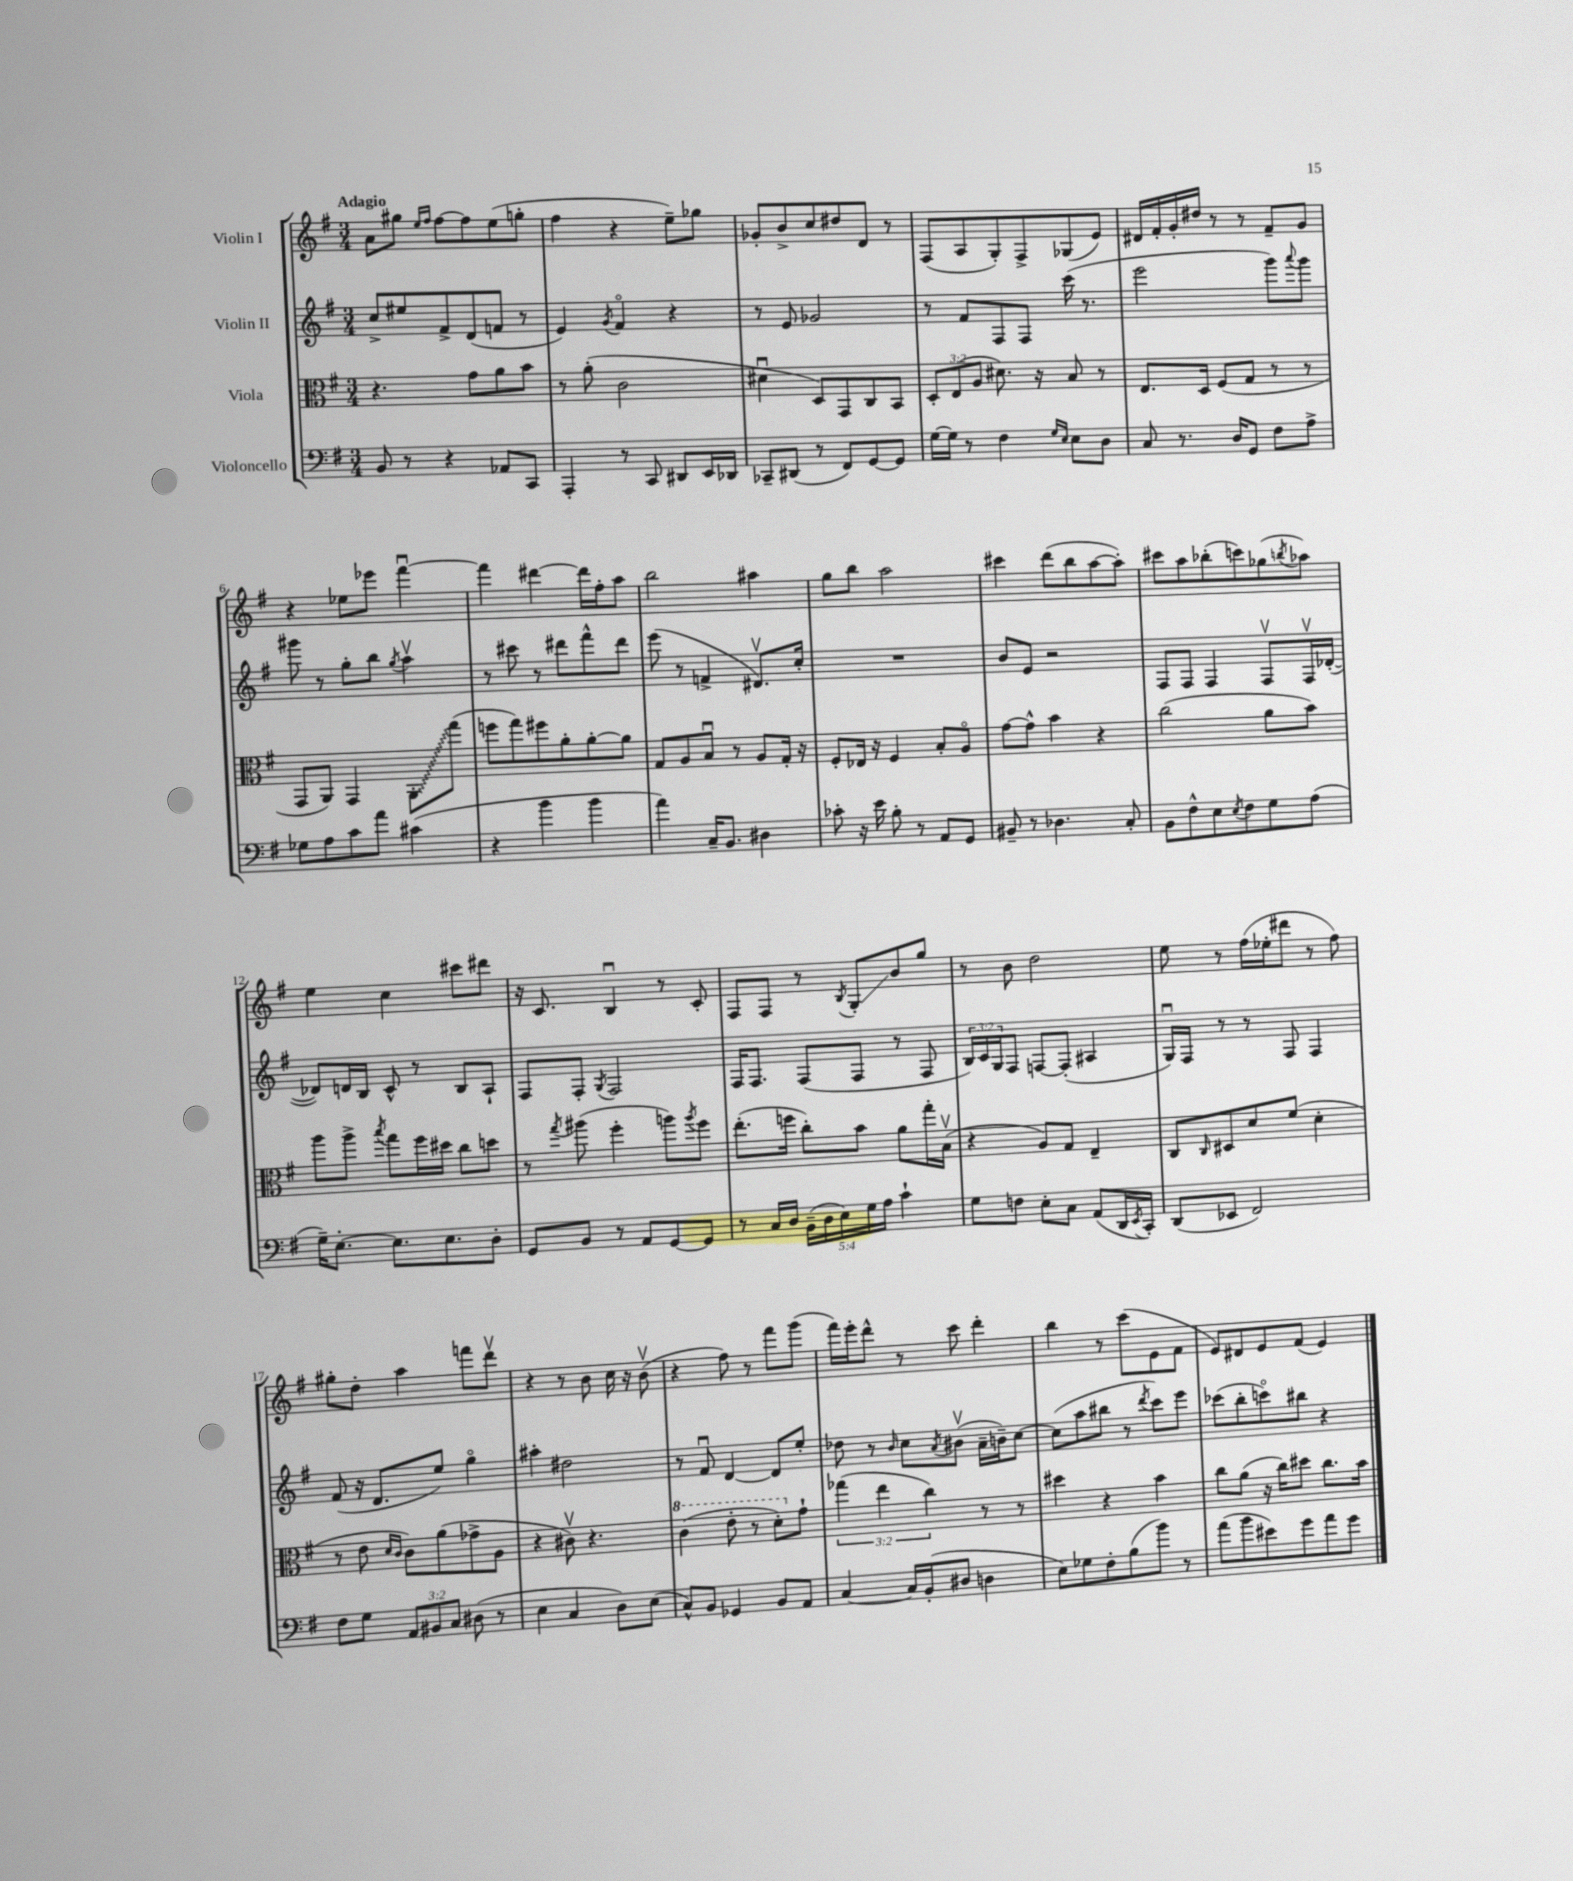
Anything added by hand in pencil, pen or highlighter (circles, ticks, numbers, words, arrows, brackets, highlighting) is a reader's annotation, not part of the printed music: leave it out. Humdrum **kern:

**kern	**kern	**kern	**kern
*staff4	*staff3	*staff2	*staff1
*clefF4	*clefC3	*clefG2	*clefG2
*k[f#]	*k[f#]	*k[f#]	*k[f#]
*M3/4	*M3/4	*M3/4	*M3/4
8BB	4.r	8cc^	8a
8r	.	8ee#	8gg#
.	.	.	16qqee
.	.	.	16qqff#
4r	.	8f#^	[8ff#
.	8g	(8d	8ff#]
8AA-	8a	8f	(8ee
8CC	8b	8r	8gg'
=	=	=	=
4AAA'	8r	4e)	4ff#
.	(8a'	.	.
.	.	8qg	.
8r	2c	4f#o	4r
8CC	.	.	.
8DD#	.	4r	8ee~)
16EE	.	.	8gg-
16DD-	.	.	.
=	=	=	=
8CC-~	4d#u	8r	8g-'
(8DD#	.	8e	8b^
8r	8D)	2g-	8cc
8FF#)	8GG	.	8dd#
[8GG	8C	.	8d
8GG]	8BB	.	8r
=	=	=	=
[16G	12D'	8r	(8F#
16G]	.	.	.
.	(12E	.	.
8r	.	8f#	8A
.	12A	.	.
4F#	8.d#)	8F#	8G')
.	.	8F#	8F#^
.	16r	.	.
16qqG	.	.	.
16qqE	.	.	.
8E	8B	(16ccc	(8G-
.	.	8.r	.
8D	8r	.	8e)
=	=	=	=
8C	8.E	2eee	16d#
.	.	.	16f#'
8.r	.	.	16g'
.	16D	.	16dd#
.	(8F#	.	8r
16D	.	.	.
8GG	8G	.	8r
8F#	8r	8ggg)	8f#~
.	.	8qqaaa	.
8A^	8r	8ggg	8g
=	=	=	=
8G-	8GG	8ggg#	4r
8A	8AA)	8r	.
8c	4GG	8gg'	8ee-
8a	.	8bb	8eee-
.	.	8qgg	.
(4c#	8AA'	4aav	[4fff#u
.	(8gg	.	.
=	=	=	=
4r	8ff	8r	4fff#]
.	8gg)	8ccc#	.
4b	8ff#	8r	[4ddd#
.	8a'	8ddd#	.
4b	[8a'	8fff#^^	16ddd#]
.	.	.	16ff#'
.	8a]	8ddd#	8aa
=	=	=	=
4a)	8G	(8eee	2bb
.	8A	8r	.
16C~	8Bu	4f^	.
8.BB	.	.	.
.	8r	.	.
4D#	8A	8.d#v)	4aa#
.	16G'	.	.
.	16r	16cc'	.
=	=	=	=
8c-'	8F#'	2.r	8gg
16r	16E-	.	8bb
16e	16r	.	.
8B'	4F#	.	2aa
8r	.	.	.
8AA	8B'	.	.
8GG	8Ao	.	.
=	=	=	=
8BB#~	[8g	8b	4ccc#
8r	8g^^]	8e	.
4.D-	4b	2r	(8ddd
.	.	.	8bb
.	4r	.	[8aa
8C'	.	.	8aa'])
=	=	=	=
8BB	(2cc	8F#	8ccc#
8F#^^	.	8F#	8aa
8E	.	4F#	(8bb-'
8qE	.	.	.
8F#	.	.	8ccc)
8G	8a	8F#v	(8gg-
.	.	.	8qbb
(8A	8b)	16F#v	8aa-)
.	.	([16d-'	.
=	=	=	=
16G~)	8aa	8d-])	4ee
[8.E'	.	.	.
.	8aa^	16d	.
.	.	16B	.
.	8qbb	.	.
8.E]	8gg	8c^^	4cc
.	16ff#	8r	.
8.E	16dd#	.	.
.	8cc	8B	8ccc#
8D'	8dd	8A`	8ddd#
=	=	=	=
8GG	8r	8F#	16r
.	.	.	8.c
.	8qgg	.	.
8BB	(8aa#	8F#'	.
.	.	8qG	.
8r	4ff#'	2F#	4Bu
8AA	.	.	.
[8GG	8aa)	.	8r
.	8qaa	.	.
8GG]	8ff#	.	8c'
=	=	=	=
8r	(8.ee'	16F#	8F#
.	.	8.F#	.
16C	.	.	8F#
16D	16ff	.	.
(20BB~	8cc')	(8F#	8r
20D	.	.	.
20E)	.	.	.
.	.	.	8qB
.	8b	8F#	8G'
20G	.	.	.
20A	.	.	.
4c`	8a	8r	8b
.	16gg'	8F#	8gg
.	(16Bv	.	.
=	=	=	=
8G	4r	24B)	8r
.	.	24c	.
.	.	24G	.
8F	.	8F#	8b
8E'	8A)	[8F	2dd
8C	8G	(8F']	.
(8AA	4E~	4A#	.
16DD	.	.	.
8qEE	.	.	.
16CC')	.	.	.
=	=	=	=
(8DD	8C	16Gu)	8ee
.	.	16F#	.
.	16qqC	.	.
8EE-	8D#	8r	8r
2FF#)	8d	8r	(16ff#
.	.	.	16ee-'
.	(8f#	8F#	8ddd#
.	4d'	4F#	8r
.	.	.	8ff#)
=	=	=	=
8F#	8r	(8f#	8gg#'
8G	8e	16r	8dd'
.	.	8.d	.
.	16qqd	.	.
.	16qqc	.	.
12AA	8c)	.	4aa
12BB#	.	.	.
.	(8a	8ee)	.
12C	.	.	.
(8D#	8g-^	4ggo	8fff
8r	8A	.	8dddv
=	=	=	=
4E	4r	4aa#'	4r
4C	8c#v)	2dd#	8r
.	4.r	.	8b
8D)	.	.	16cc
.	.	.	16r
(8E	.	.	(8bv
=	=	=	=
8C^^)	(4cc	8r	4r
8BB	.	8f#u	.
4GG-	8ee'	[4d	8ff#)
.	8r	.	8r
8BB	8dd')	8d]	8fff#
8AA	8g`	8ee'	(8ggg
=	=	=	=
[4C	(6gg-	8dd-	16fff#)
.	.	.	16eee'
.	.	8r	8ddd^^
.	6ee	.	.
.	.	16qqb	.
16C]	.	8cc	8r
(16BB'	.	.	.
.	6cc)	.	.
.	.	8qa	.
8D#	.	(8b#v	8ccc
4D	8r	16a~	4ddd'
.	.	16b~)	.
.	8r	[8cc	.
=	=	=	=
8E)	4dd#	(8cc]	4bb
8G-	.	8aa	.
8F#'	4r	8bb#	8r
(8B	.	8r	(8ccc
.	.	8qddd	.
8b)	4b	8ccc)	8e
8r	.	8eee	8f#
=	=	=	=
(8a	8cc	(8ccc-	8e)
8b	(8a	8bb'	8d#
8e#)	16r	8ccco)	8e
.	16cc)	.	.
8g	8dd#	8bb#	(8f#
8a	8.cc	4r	4e)
8g	.	.	.
.	16b	.	.
==	==	==	==
*-	*-	*-	*-
